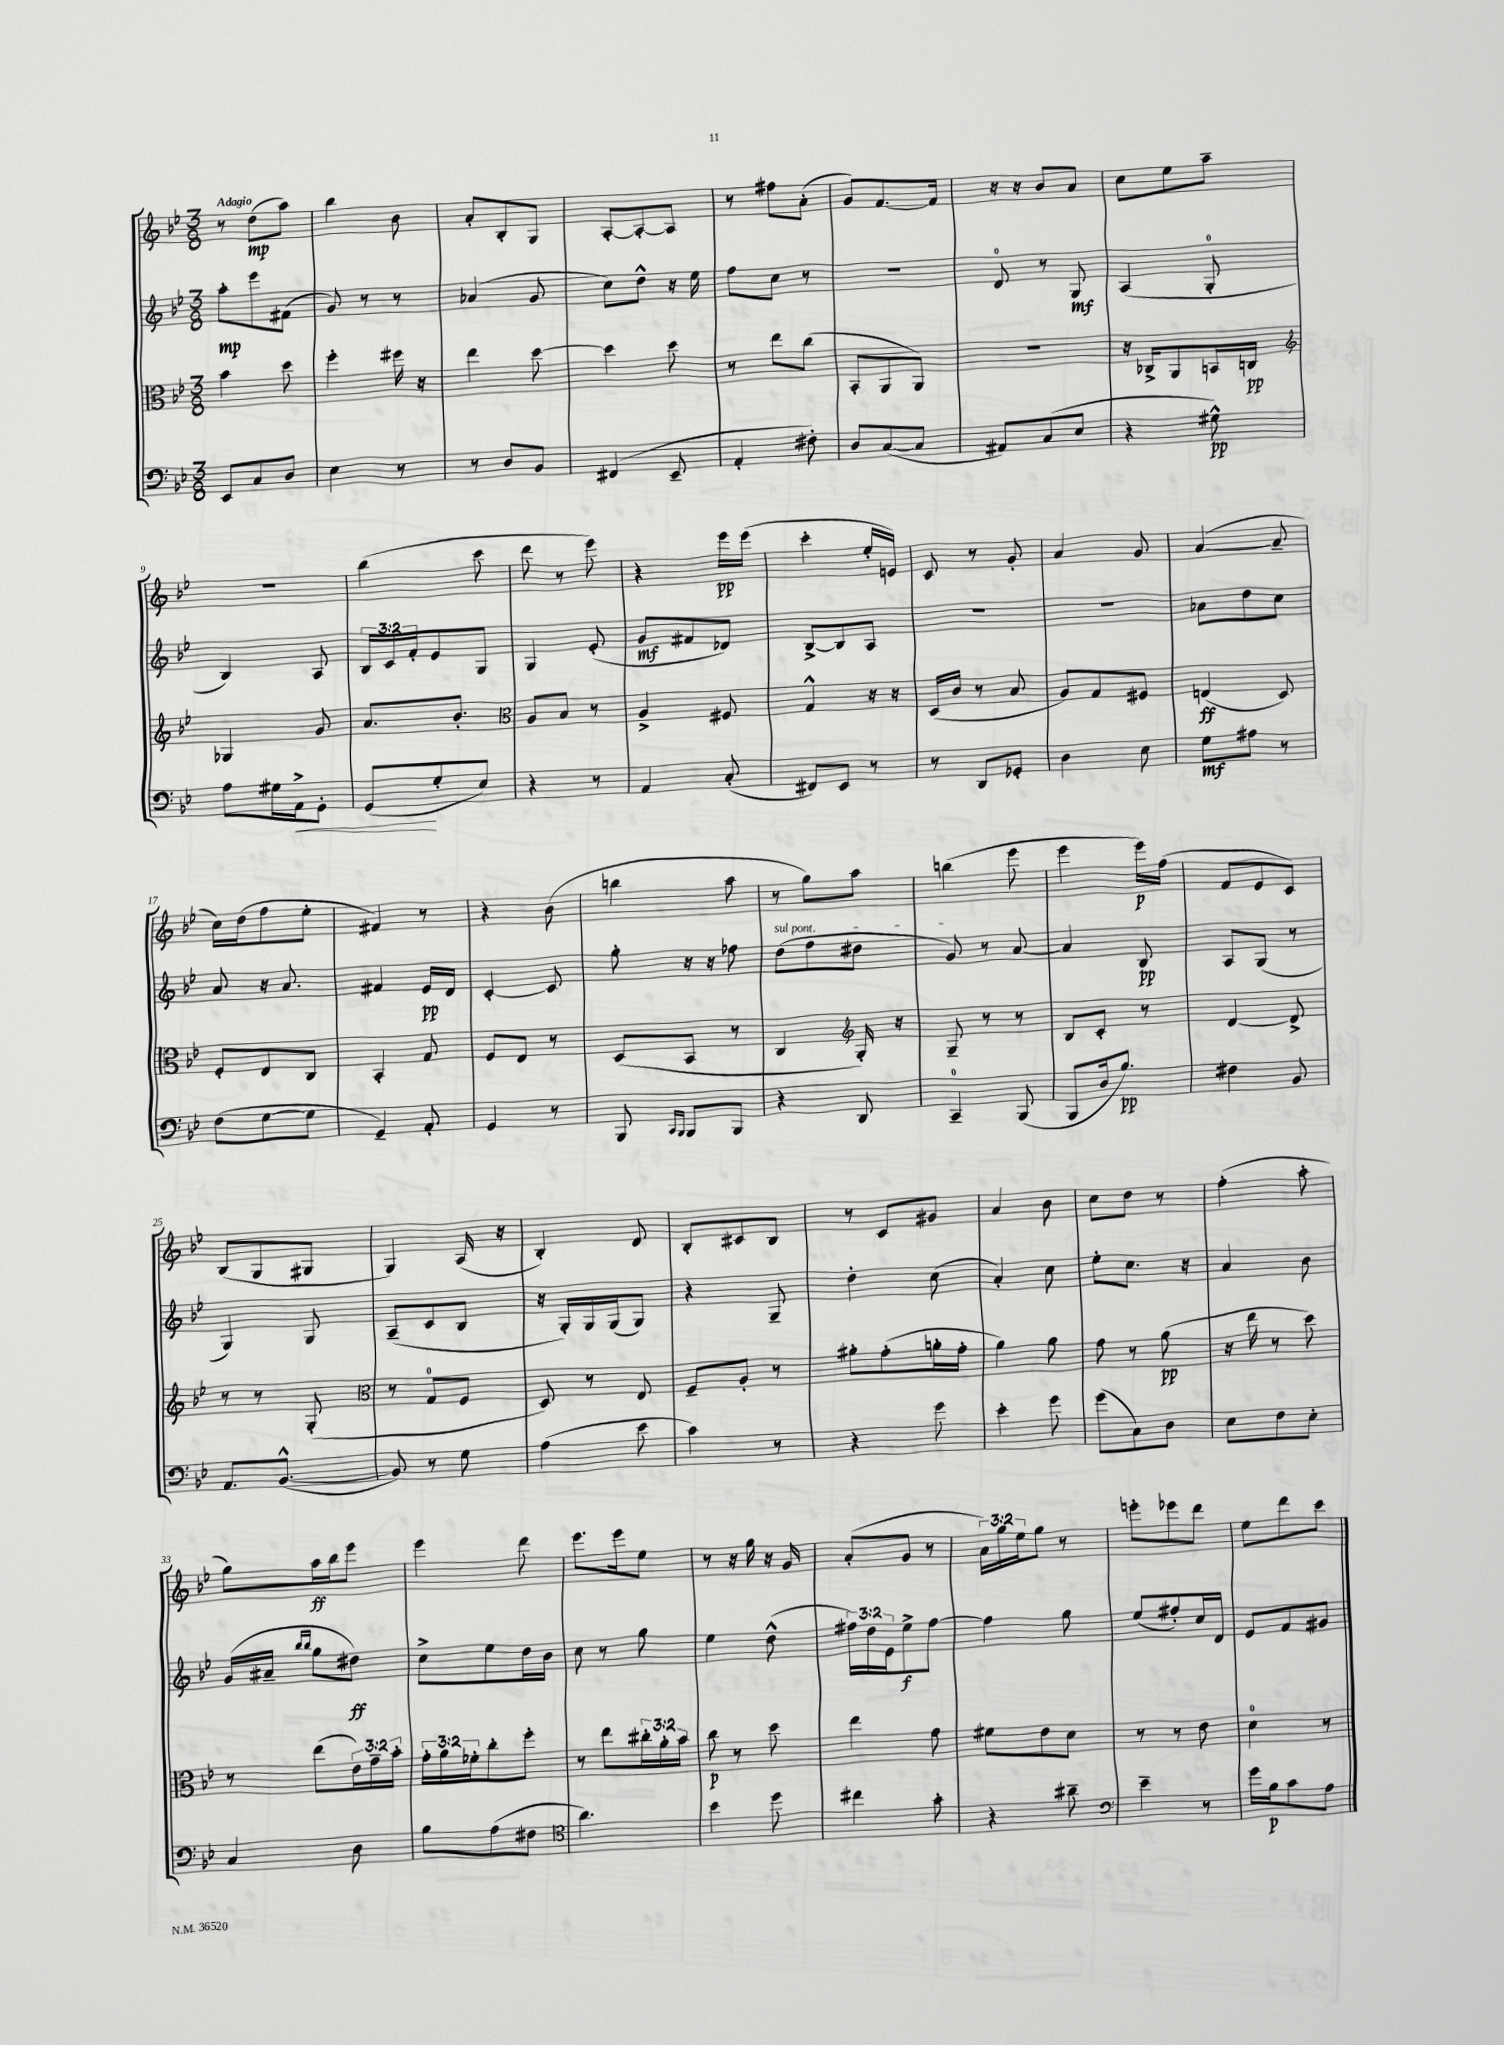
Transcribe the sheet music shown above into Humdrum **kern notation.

**kern	**kern	**kern	**kern
*staff4	*staff3	*staff2	*staff1
*clefF4	*clefC3	*clefG2	*clefG2
*k[b-e-]	*k[b-e-]	*k[b-e-]	*k[b-e-]
*M3/8	*M3/8	*M3/8	*M3/8
8EE-	4b-	8aa'	8r
8C	.	8eee-	(8dd
8D	8dd	(8f#	8aa)
=	=	=	=
4E-	4ff'	8g)	4bb-
.	.	8r	.
8r	16ff#	8r	8b-
.	16r	.	.
=	=	=	=
8r	4ee-	(4a-	8a'
8D	.	.	8B-'
8BB-	[8dd	8g	8G
=	=	=	=
(4FF#	4dd]	8cc)	[8A'
.	.	8dd^^	8A'_
8EE-~	8dd	16r	8A]
.	.	16ee-	.
=	=	=	=
4AA'	8r	8ff	8r
.	8ee-	8cc	8ff#
8F#')	(8cc	8r	(8a'
=	=	=	=
8D	8BB-'	4.r	8g)
([8C	8AA	.	[8.f
8C]	8AA)	.	.
.	.	.	16f]
=	=	=	=
8AA#)	4.r	8d	16r
.	.	.	16r
(8C	.	8r	8b-
8E-	.	8G	8a
=	=	=	=
4r	16r	(4A	8cc
.	16C-^	.	.
.	8AA	.	8ee-
8G#^^)	16BB	8G'	8aa~
.	16C	.	.
=	=	=	=
*	*clefG2	*	*
8A	4G-	4B-)	4.r
16G#	.	.	.
16AA^	.	.	.
8GG'	8g	8A	.
=	=	=	=
(8GG	8.a	24B-	(4bb-
.	.	24c	.
.	.	24f'	.
8G'	.	8e-	.
.	8.b-'	.	.
8E-)	.	8G	8ccc
=	=	=	=
*	*clefC3	*	*
4r	8A	4G	8ddd
.	8B-	.	8r
8r	8r	(8e-'	8eee-)
=	=	=	=
4AA	4A^	8g	4r
.	.	8f#	.
(8C'	8F#	8d-)	16eee-
.	.	.	(16eee-
=	=	=	=
8FF#)	4G^^	[8B-^	4ccc'
8EE-	.	8B-]	.
8r	16r	8A	16ee-'
.	16r	.	16e)
=	=	=	=
8r	(16D	4.r	8c
.	16c	.	.
8DD	8r	.	8r
8GG-'	8B-	.	8g'
=	=	=	=
4D	8A)	4.r	4a
.	8G	.	.
8E-	8F#	.	8g
=	=	=	=
8G	(4E	8a-	([4a
8A#	.	8dd	.
8r	8D)	8cc	8a~]
=	=	=	=
(8F	8F'	8a	16cc)
.	.	.	(16dd
[8G	8E-	16r	8ff
.	.	8.a	.
8G]	8C	.	8ee-'
=	=	=	=
4GG~)	4BB-'	4f#	4f#)
8AA'	8G	16e-	8r
.	.	16d	.
=	=	=	=
4GG	8F	[4c'	4r
.	8E-	.	.
8r	8r	8c]	(8b-
=	=	=	=
8BBB-	(8D	8gg'	4bb
16qqCC	.	.	.
16qqBBB-	.	.	.
8BBB-	8BB-	16r	.
.	.	16r	.
8BBB-	8r	8ff-	8aa
=	=	=	=
4r	4C	(8dd	8r
.	.	8ff	8gg)
*	*clefG2	*	*
8DD	16G')	8dd#	8aa
.	16r	.	.
=	=	=	=
4CC~	8G~	8g)	(4bb
.	8r	8r	.
(8BBB-	8r	[8a	8eee-
=	=	=	=
8BBB-	8B-	4a]	4eee-
16D	8c'	.	.
8.B-)	.	.	.
.	8r	8B-	16eee-)
.	.	.	(16ff
=	=	=	=
4F#	[4d	8A	8f
.	.	(8G	8e-
8BB-	8d^]	8r	8c)
=	=	=	=
8.AA	8r	4G)	(8B-
.	8r	.	8G
([8.BB-^^	.	.	.
.	(8G'	8G	8G#
=	=	=	=
*	*clefC3	*	*
8BB-])	8r	(8A~	4G)
8r	8G	8c	.
8G	8F	8B-	(16A
.	.	.	16r
=	=	=	=
(4A	8D)	16r	4B-')
.	.	16G')	.
.	8r	16G	.
.	.	(16G	.
8e-	8E-	8G)	8d
=	=	=	=
4c)	8F~	4r	8B-'
.	8A'	.	8c#
8r	8r	8G~	8B-
=	=	=	=
4r	8a#'	4dd'	8r
.	(8g'	.	8c
8g	16a'	(8cc	8g#
.	16g'	.	.
=	=	=	=
4e-'	4a)	4a')	4a
8g	8a	8cc	8b-
=	=	=	=
(8g	8g	8ee-'	8cc
8C)	8r	8.cc	8dd
8D	(8a	.	8r
.	.	16r	.
=	=	=	=
8E-	16r	4a	(4ff'
.	16ee-	.	.
8F	8r	.	.
8E-'	8dd)	8b-	8aa'
=	=	=	=
4C	8r	(16g	8gg)
.	.	16a#~	.
.	.	16qqbb-	.
.	.	16qqbb-	.
.	(8ee-	8gg	16aa
.	.	.	16bb-
8D	24e-)	8dd#)	8eee-
.	24g~	.	.
.	24b-'	.	.
=	=	=	=
8B-	24g'	8cc^	4eee-
.	24a	.	.
.	24f-'	.	.
(8A	8cc'	8ee-	.
8F#	8ff'	16dd	8ddd
.	.	16b-	.
=	=	=	=
*clefC4	*	*	*
4.a)	8r	8cc	8.eee-
.	8ee-	8r	.
.	.	.	16eee-
.	24cc#'	8gg	8ee-
.	24a'	.	.
.	24b-	.	.
=	=	=	=
4b-	8cc	4ee-	8r
.	8r	.	16r
.	.	.	16gg
8dd	8dd	(8dd^^	16r
.	.	.	16g
=	=	=	=
4cc#	4ee-	24ff#)	(8a'
.	.	24dd	.
.	.	24e-	.
.	.	8ee-^	8g
8g'	8g	[8ff#	8r
=	=	=	=
4r	8f#	4ff#]	24a)
.	.	.	24gg
.	.	.	24ee-
.	8e-	.	8gg
8a#~	8d	8gg	8r
=	=	=	=
*clefF4	*	*	*
4e-~	8r	(8ee-	8eee'
.	8r	8ff#')	8eee-
8r	8e-	16cc	8ddd
.	.	16d	.
=	=	=	=
16g	4d	8e-	8ee-
16B-	.	.	.
8c	.	8f	8ddd
8A	8r	8g#	8ccc
==	==	==	==
*-	*-	*-	*-
